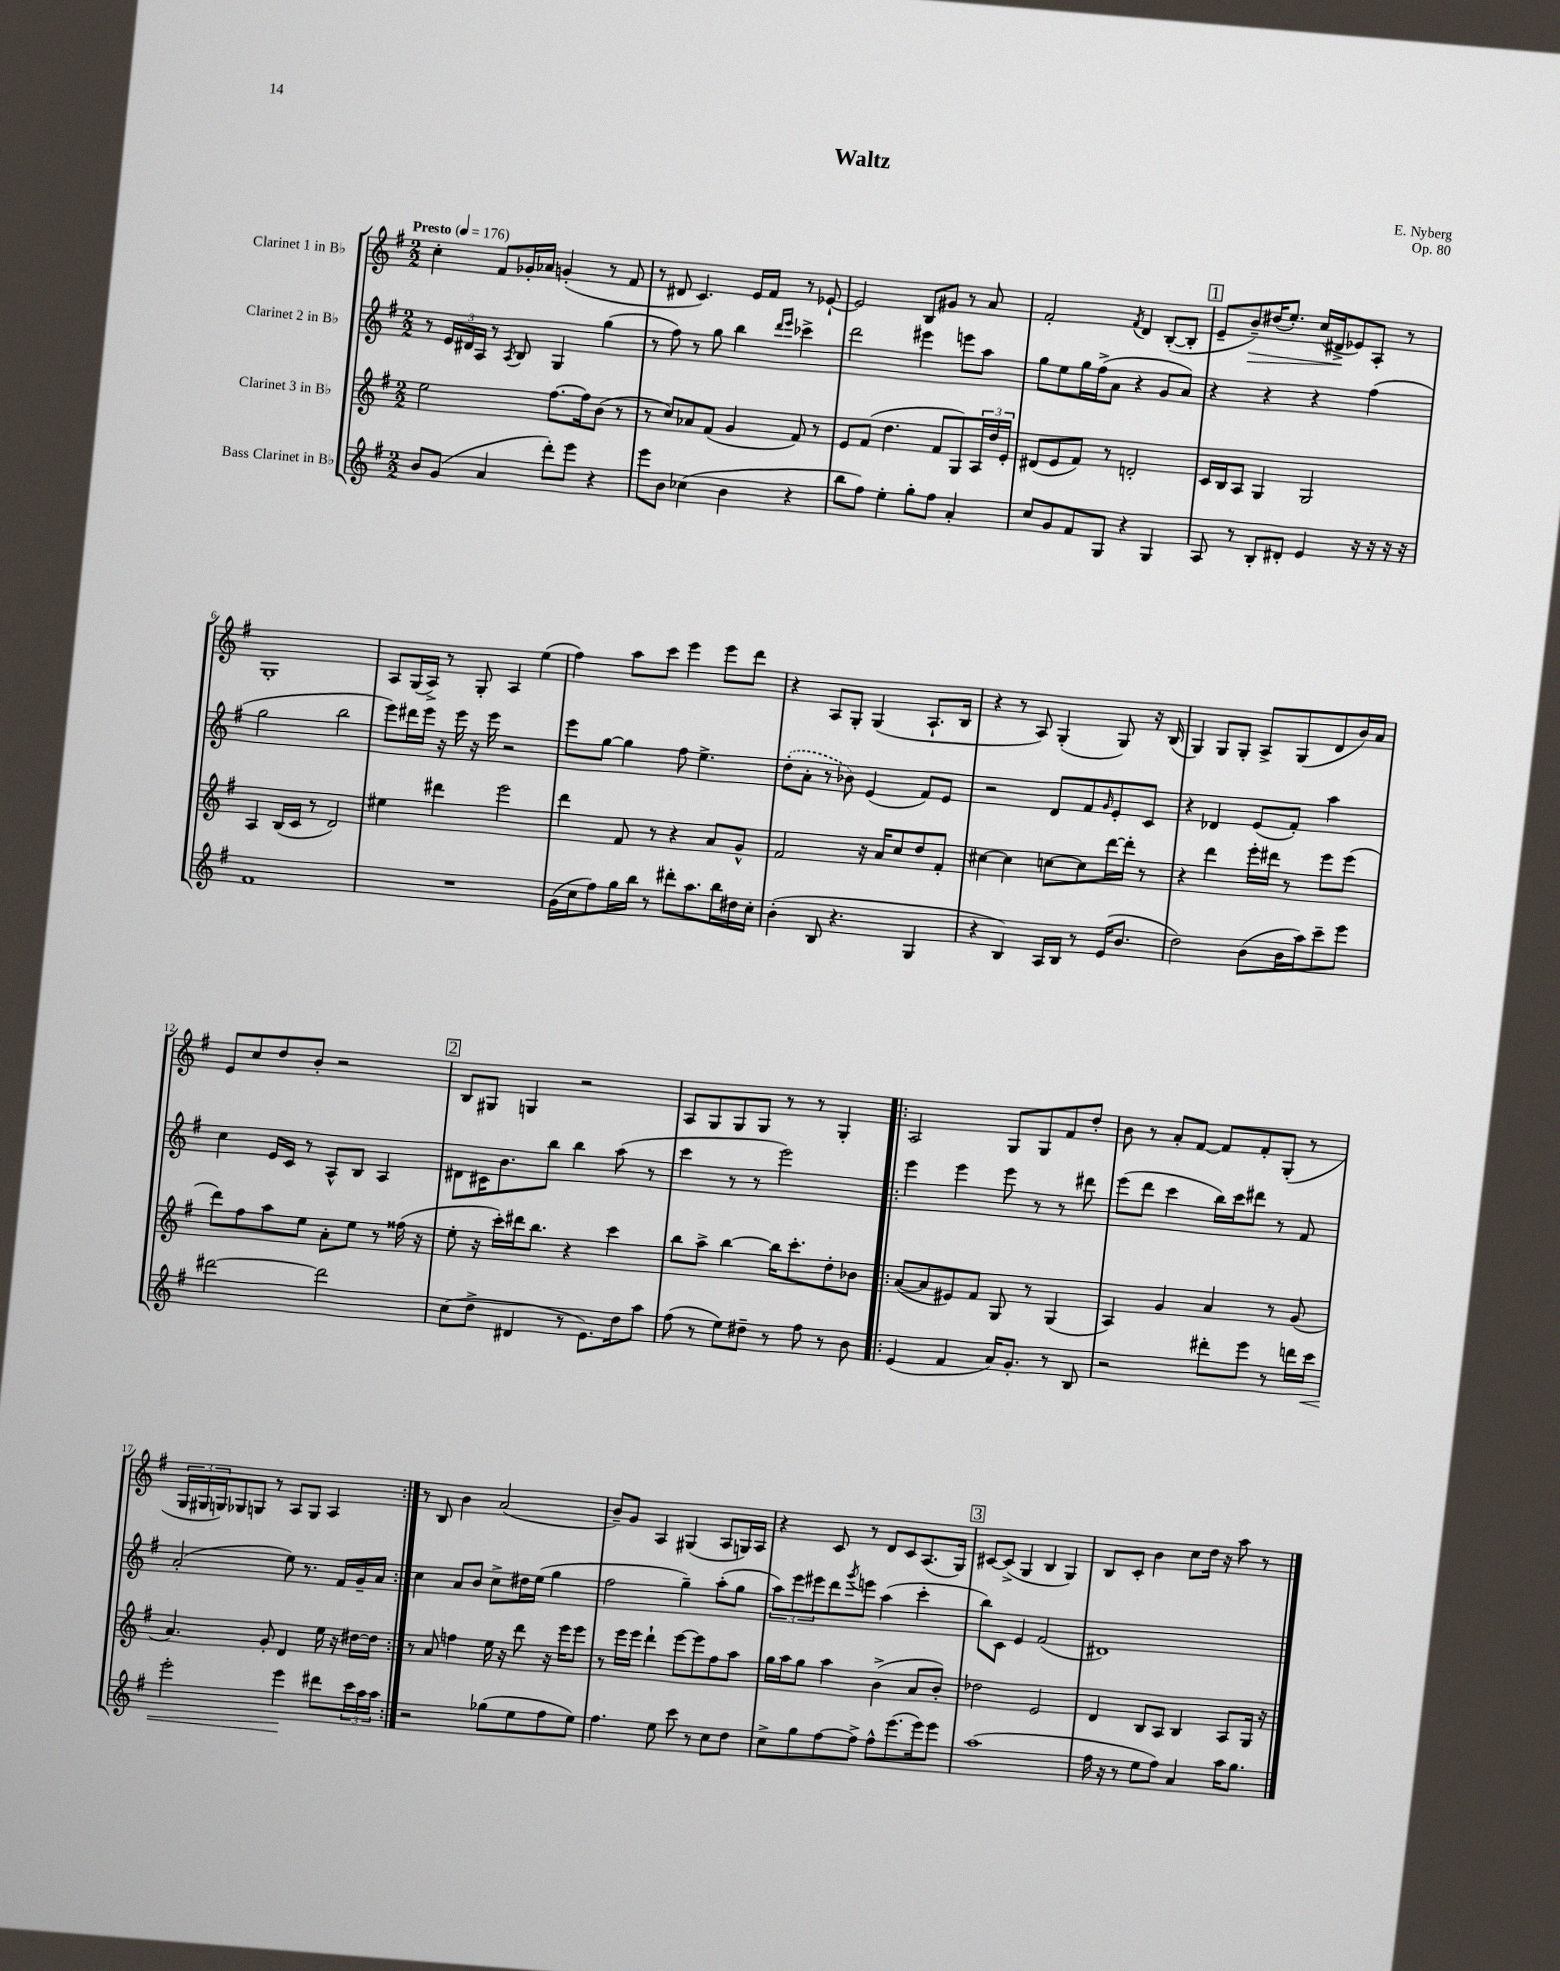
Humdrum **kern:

**kern	**kern	**kern	**kern
*staff4	*staff3	*staff2	*staff1
*clefG2	*clefG2	*clefG2	*clefG2
*k[f#]	*k[f#]	*k[f#]	*k[f#]
*M2/2	*M2/2	*M2/2	*M2/2
*MM176	*MM176	*MM176	*MM176
8b/L	2ee\	8r	4cc'\
(8g/J	.	24e/LL	.
.	.	24d#/	.
.	.	24A/JJ	.
4a/	.	8r	8f#/L
.	.	8qA/	.
.	.	8B/	16g-'/L
.	.	.	16a-/JJ
8ddd'\L)	[8.ff#\L	4G/	(4g'/
8eee\J	.	.	.
.	16ff#\]k	.	.
4r	(8b\J	(4gg\	8r
.	8r	.	8f#/
=	=	=	=
8eee\L	8r	8r	8r
8b\J	8cc/L)	8ff#\)	8d#/
(4cc-\	8a-/	8r	4.c/)
.	(8f#/J	8gg\	.
4b\	4g/	4bb\	.
.	.	.	16e/LL
.	.	.	16f#/JJ
.	.	16qqddd/LL	.
.	.	16qqeee/JJ	.
4r	8f#/)	4ccc-^\	8r
.	8r	.	[8e-`/
=	=	=	=
8bb\L	8e/L	2ddd\	2e-/]
8ff#\J)	(8f#/J	.	.
4ee'\	4.dd\	.	.
8gg'\L	.	4eee#\	8B/L
8ff#\J	8f#/L	.	8g#/J
4a'/	8G/)	8eee\L	8r
.	24A/L	8aa\J	8a/
.	24dd/	.	.
.	24e'/JJ	.	.
=	=	=	=
8cc/L	(8d#/L	8gg\L	2f#'/
8g/	8e/	8ee\	.
8f#/	8f#/J)	16gg\L	.
.	.	(16ff#^\J	.
8G/J	8r	8a\J	.
.	.	.	8qf#/
4r	2d'/	4r	4d/
4G/	.	8g/L	([8B'/L
.	.	8a/J)	8B'/]J
=	=	=	=
8A/	16c/LL	4r	8e~/L
.	16B/J	.	.
8r	8A/J	.	8b~/)
8B'/L	4G/	4r	(16dd#/K
.	.	.	8.ee'/J)
8d#'/J	.	.	.
4e/	2G/	4r	(16cc/LL
.	.	.	16d#^/J
.	.	.	8e-/)
16r	.	(4ff#\	8A'/J
16r	.	.	.
16r	.	.	8r
16r	.	.	.
=	=	=	=
1f#	4A/	2gg\	1G'
.	(16B/LL	.	.
.	16c/JJ	.	.
.	8r	.	.
.	2d/)	2bb\	.
=	=	=	=
1r	4ee#\	8eee\L)	8A/L
.	.	16ddd#\L	(16G/L
.	.	16eee\JJ	16A^/JJ)
.	4ddd#\	16r	8r
.	.	16eee\	.
.	.	16r	8G'/
.	.	16eee\	.
.	2eee\	2r	4A/
.	.	.	(4ee\
=	=	=	=
(16g\LL	4ddd\	8eee\L	4ff#\)
16cc\J	.	.	.
8ff#\)	.	[8gg\J	.
16gg\L	8f#/	4gg\]	8aa\L
16bb\JJ	.	.	.
8r	8r	.	8ccc\J
8ddd#'\L	4r	8ff#\	4eee\
8.aa\	.	4.ee^\	.
.	8a/L	.	8eee\L
16bb\L	.	.	.
16dd#\	8g^^/J	.	8ddd\J
16cc'\JJ	.	.	.
=	=	=	=
(4b'\	2f#/	(8dd'\L	4r
.	.	8a'\J	.
8B/	.	8r	8A/L
4.r	.	8b-\)	8G'/J
.	16r	(4e/	(4G/
.	16a/LK	.	.
.	8cc/	.	.
4G/	8dd/	8f#/L)	8.A`/L
.	8f#'/J	8e/J	.
.	.	.	16B/Jk
=	=	=	=
4r	[4cc#\	2r	4r
4B/)	4cc#\]	.	8r
.	.	.	8A/)
16A/LL	[8cc\L	8d/L	(4G'/
16B/JJ	.	.	.
8r	8cc\]	8f#/	.
.	.	16qqg/	.
(16e/LK	[16ddd\L	8e'/	8G/)
8.b/J	16ddd'\]JJ	.	.
.	8r	8c/J	16r
.	.	.	(16B/
=	=	=	=
2dd\)	4r	4r	4G/)
.	4ddd\	4d-/	8G/L
.	.	.	8G'/J
(8b\L	16eee'\LL	(8e/L	8A^/L
.	16ddd#\JJ	.	.
16b\L	8r	8f#'/J)	(8G/
16aa\J)	.	.	.
8ccc~\	8eee\L	4aa\	8d/
8eee\J	(8eee\J	.	16b/L)
.	.	.	16a/JJ
=	=	=	=
[2ddd#\	8ddd\L)	4cc\	8e/L
.	8ff#\	.	8cc/
.	8aa\	16e/LL	8dd/
.	.	16c/JJ	.
.	8ee\J	8r	8b'/J
2ddd#\]	8a'\L	8A^^/L	2r
.	8ee\J	8B/J	.
.	8r	4A/	.
.	(16ff##\	.	.
.	16r	.	.
=	=	=	=
(8cc\L	8ee'\	8d#\L	8B/L
8dd^\J	16r	16c#\K	8G#/J
.	16ccc'\LL)	8.b\	.
4d#/	16ddd#\J	.	4G/
.	8.bb\J	.	.
.	.	8bb\J	.
8r	4r	4bb\	2r
8.e\L)	.	.	.
.	4ccc\	(8aa\	.
16dd\k	.	.	.
8aa\J	.	8r	.
=	=	=	=
(8ff#\	8bb\L	4ccc\	8A/L
8r	8aa^\J	.	8G/
8ee\L)	[4bb\	8r	8G/
8dd#~\J	.	8r	8G/J
8r	16bb\]LK	2eee\)	8r
.	8.ccc'\	.	.
8ff#\	.	.	8r
8r	8dd'\	.	4G'/
8b\	8b-\J	.	.
=!|:	=!|:	=!|:	=!|:
(4e/	([8a/L	4eee\	2A/
.	8a/]	.	.
4f#/	8e#/)	4eee\	.
.	8f#/J	.	.
16a/LK)	8G/	8eee\	8G/L
8.g'/J	.	.	.
.	8r	8r	8G/
8r	(4G/	8r	8f#/
8B/	.	8ddd#\	8dd'/J
=	=	=	=
2r	4A/)	(8eee\L	8b\
.	.	8ddd\J	8r
.	4g/	4ccc\	8a'/L
.	.	.	[8f#/J
8ddd#'\L	4a/	16bb\LL)	8f#/]L
.	.	16ccc\J	.
8eee\J	.	8ddd#\J	8f#'/
8r	8r	8r	(8G'/J
16ddd\LL	(8g/	8f#/	8r
16ccc\JJ	.	.	.
=	=	=	=
2eee'\	4.a/)	(2a'/	24G/LL
.	.	.	24G#/
.	.	.	24G/J)
.	.	.	8G-/
.	.	.	8G/J
.	8g'/	.	8r
4eee\	4d/	8ee\)	8A/L
.	.	8.r	8G/J
8ddd#\L	16ee\	.	4A/
.	16r	16f#/LL	.
24ccc\L	[16dd#\LL	16g~/	.
24aa\	.	.	.
.	16dd#\]JJ	16a/JJ	.
24aa\JJ	.	.	.
=:|!	=:|!	=:|!	=:|!
2r	8r	4cc\	8r
.	8a/	.	8B/
.	4ff\	8a/L	4b\
.	.	8b/J	.
(8gg-\L	16ee\	8cc^\L	(2a/
.	16r	.	.
8ee\	8ddd\	16dd#\L	.
.	.	(16ee\JJ	.
8ff#\	16r	4gg\	.
.	16eee\LK	.	.
8ee\J)	8eee\J	.	.
=	=	=	=
4.ff#\	8r	2ff#\	8b~/L)
.	16eee\LL	.	8g/J
.	16eee\JJ	.	.
.	4ddd`\	.	4A/
8ee\	.	.	.
8ccc\	[8eee\L	4gg~\)	(4G#/
8r	8eee\]	.	.
8cc\L	8ff#\	(8aa'\L	8A/L
8dd\J	8aa\J	8gg\J	16G/L)
.	.	.	16A/JJ
=	=	=	=
8cc^\L	16gg\LL	12aa\L)	4r
.	16aa\J	.	.
.	.	12eee\	.
8gg\	8gg\J	.	.
.	.	12eee#\	.
[8ff#\	4aa\	8ddd\	8c/
.	.	8qggg/	.
8ff#^\]J	.	8eee\J	8r
8ff#^^\L	(4b^\	(4aa\	8d/L
(8.eee\	.	.	8c/
.	8a/L	4ccc'\	(8.A/
16eee\k)	.	.	.
8eee\J	8b'/J)	.	.
.	.	.	16G/Jk)
=	=	=	=
(1aa	2dd-\	8bb\L)	[8c#/L
.	.	8c\J	(8c#^/]J
.	.	4e/	4G/
.	2e/	(2f#/	4B/
.	.	.	4G/)
=	=	=	=
16ff#\	4d/	1d#)	8B/L
16r	.	.	.
8r	.	.	8c'/J
8ee\L	8B/L	.	4b\
8ff#\J)	8A/J	.	.
4a/	4B/	.	8cc\L
.	.	.	16dd\Jk
.	.	.	16r
16aa\LK	8A/L	.	8aa\
8.gg\J	.	.	.
.	16G/Jk	.	8r
.	16r	.	.
==	==	==	==
*-	*-	*-	*-
